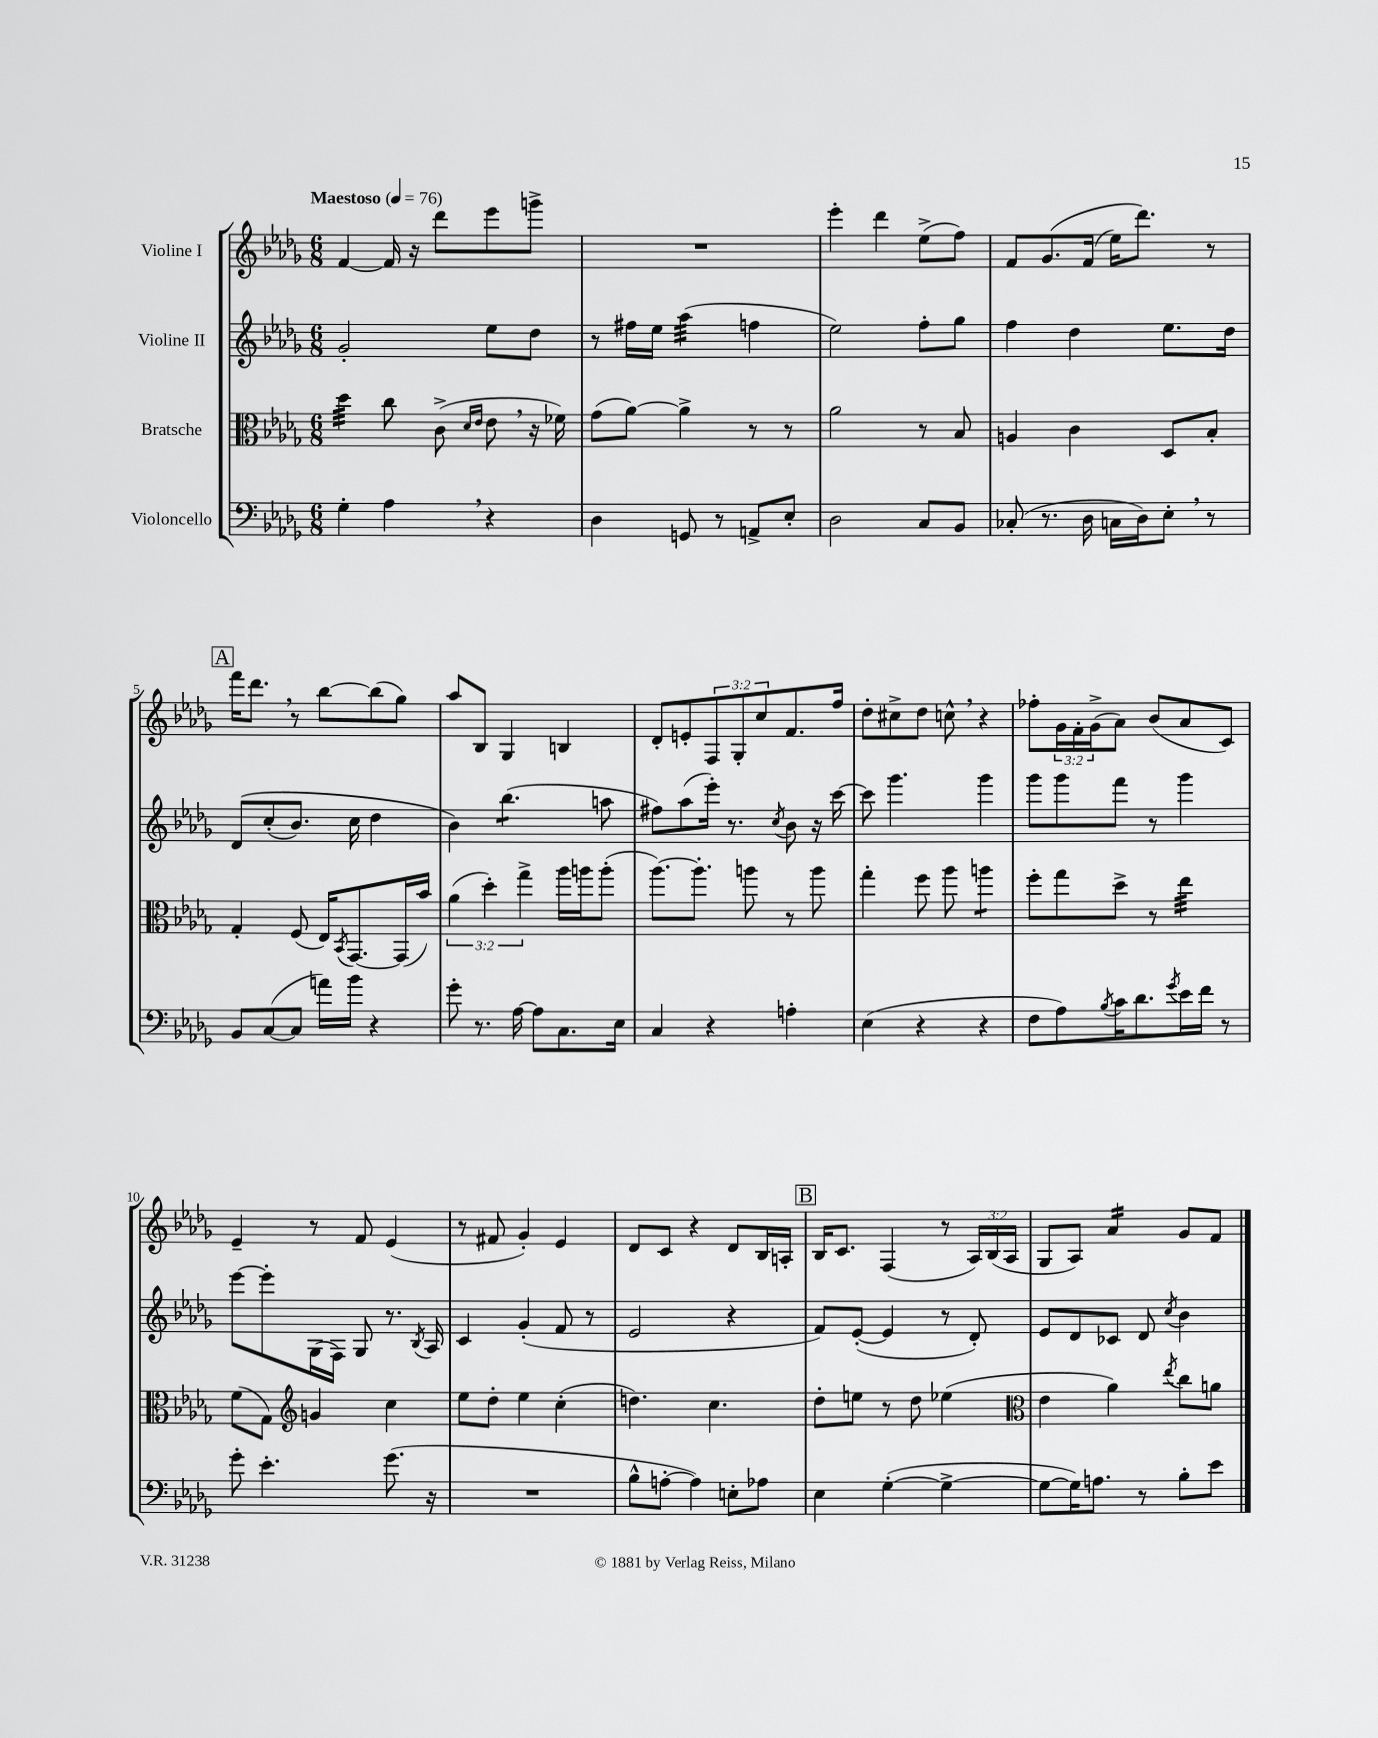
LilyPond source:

<<
\new StaffGroup <<
\new Staff = "s0" \with { instrumentName = "Violine I" } {
    \clef treble \key des \major \numericTimeSignature \time 6/8 \override Staff.TupletNumber.text = #tuplet-number::calc-fraction-text \tempo "Maestoso" 4 = 76
    f'4~ f'16 r16 des'''8 ees'''8 g'''8-> |
    R2. |
    ees'''4-. des'''4 ees''8->( f''8) |
    f'8 ges'8.\( f'16( ees''16) des'''8.\) r8 |
    \mark \markup { \box "A" } f'''16 des'''8. \breathe r8 bes''8~ bes''8( ges''8) |
    aes''8 bes8 ges4 b4 |
    des'8-. e'8-. \tuplet 3/2 { f8 ges8-. c''8 } f'8. f''16 |
    des''8-. cis''8-> des''8 c''8-^ \breathe r4 |
    fes''8-. \tuplet 3/2 { ges'16 f'16-. ges'16->( } aes'8) bes'8( aes'8 c'8) |
    ees'4-- r8 f'8 ees'4( |
    r8 fis'8 ges'4-.) ees'4 |
    des'8 c'8 r4 des'8 bes16 a16-. |
    \mark \markup { \box "B" } bes16 c'8. f4( r8 \tuplet 3/2 { aes16) bes16( aes16 } |
    ges8 aes8) aes'4:16 ges'8 f'8 \bar "|." |
}
\new Staff = "s1" \with { instrumentName = "Violine II" } {
    \clef treble \key des \major \numericTimeSignature \time 6/8
    ges'2-. ees''8 des''8 |
    r8 fis''16 ees''16 aes''4:32( f''4 |
    ees''2) f''8-. ges''8 |
    f''4 des''4 ees''8. des''16 |
    \mark \markup { \box "A" } des'8\( c''8-.( bes'8.) c''16 des''4 |
    bes'4\) bes''4.:8( a''8 |
    fis''8) aes''8( ees'''16-.) r8. \acciaccatura { c''8 } bes'8 r16 c'''16~ |
    c'''8 ges'''4. ges'''4 |
    ges'''8 ges'''8 f'''8 r8 ges'''4 |
    ees'''8~ ees'''8-. ges16( f16) ges8 r8. \acciaccatura { bes8 } aes16 |
    c'4 ges'4-.( f'8 r8 |
    ees'2 r4 |
    \mark \markup { \box "B" } f'8) ees'8~-.( ees'4 r8 des'8-.) |
    ees'8 des'8 ces'8 des'8 \acciaccatura { c''8 } bes'4 \bar "|." |
}
\new Staff = "s2" \with { instrumentName = "Bratsche" } {
    \clef alto \key des \major \numericTimeSignature \time 6/8 \override Staff.TupletNumber.text = #tuplet-number::calc-fraction-text
    des''4:32 c''8 c'8->( \grace { des'16 ees'16 } ees'8 \breathe r16 fes'16) |
    ges'8( aes'8~) aes'4-> r8 r8 |
    aes'2 r8 bes8 |
    a4 c'4 des8 bes8-. |
    \mark \markup { \box "A" } ges4-. f8( ees16) \acciaccatura { bes,8 } ges,8.~ ges,16( bes'16) |
    \tuplet 3/2 { aes'4( des''4-.) ges''4-> } aes''16 a''16 a''8-.( |
    aes''8.~) aes''8.-. a''8 r8 a''8 |
    ges''4-. f''8 aes''8 a''4:8 |
    f''8-. ges''8 des''8-> r8 ees''4:32 |
    f'8( ges8) \clef treble g'4 c''4 |
    ees''8 des''8-. ees''4 c''4-.( |
    d''4.) c''4. |
    \mark \markup { \box "B" } des''8-. e''8 r8 des''8 ees''4( |
    \clef alto ees'4 aes'4) \acciaccatura { ees''8 } c''8 a'8 \bar "|." |
}
\new Staff = "s3" \with { instrumentName = "Violoncello" } {
    \clef bass \key des \major \numericTimeSignature \time 6/8
    ges4-. aes4 \breathe r4 |
    des4 g,8 r8 a,8-> ees8-. |
    des2 c8 bes,8 |
    ces8-.( r8. des16 c16 des16) ees8-. \breathe r8 |
    \mark \markup { \box "A" } bes,8 c8~( c8 a'16) bes'16 r4 |
    ges'8-. r8. aes16~ aes8 c8. ees16 |
    c4 r4 a4-. |
    ees4( r4 r4 |
    f8 aes8) \acciaccatura { bes8 } c'16 des'8. \acciaccatura { ges'8 } ees'16 f'16 r8 |
    ges'8-. ees'4.-. ges'8.( r16 |
    R2. |
    bes8-^ a8~-. a4) e8-. aes8 |
    \mark \markup { \box "B" } ees4 ges4~-.( ges4~-> |
    ges8~ ges16) a8. r8 bes8-. ees'8 \bar "|." |
}
>>
>>
